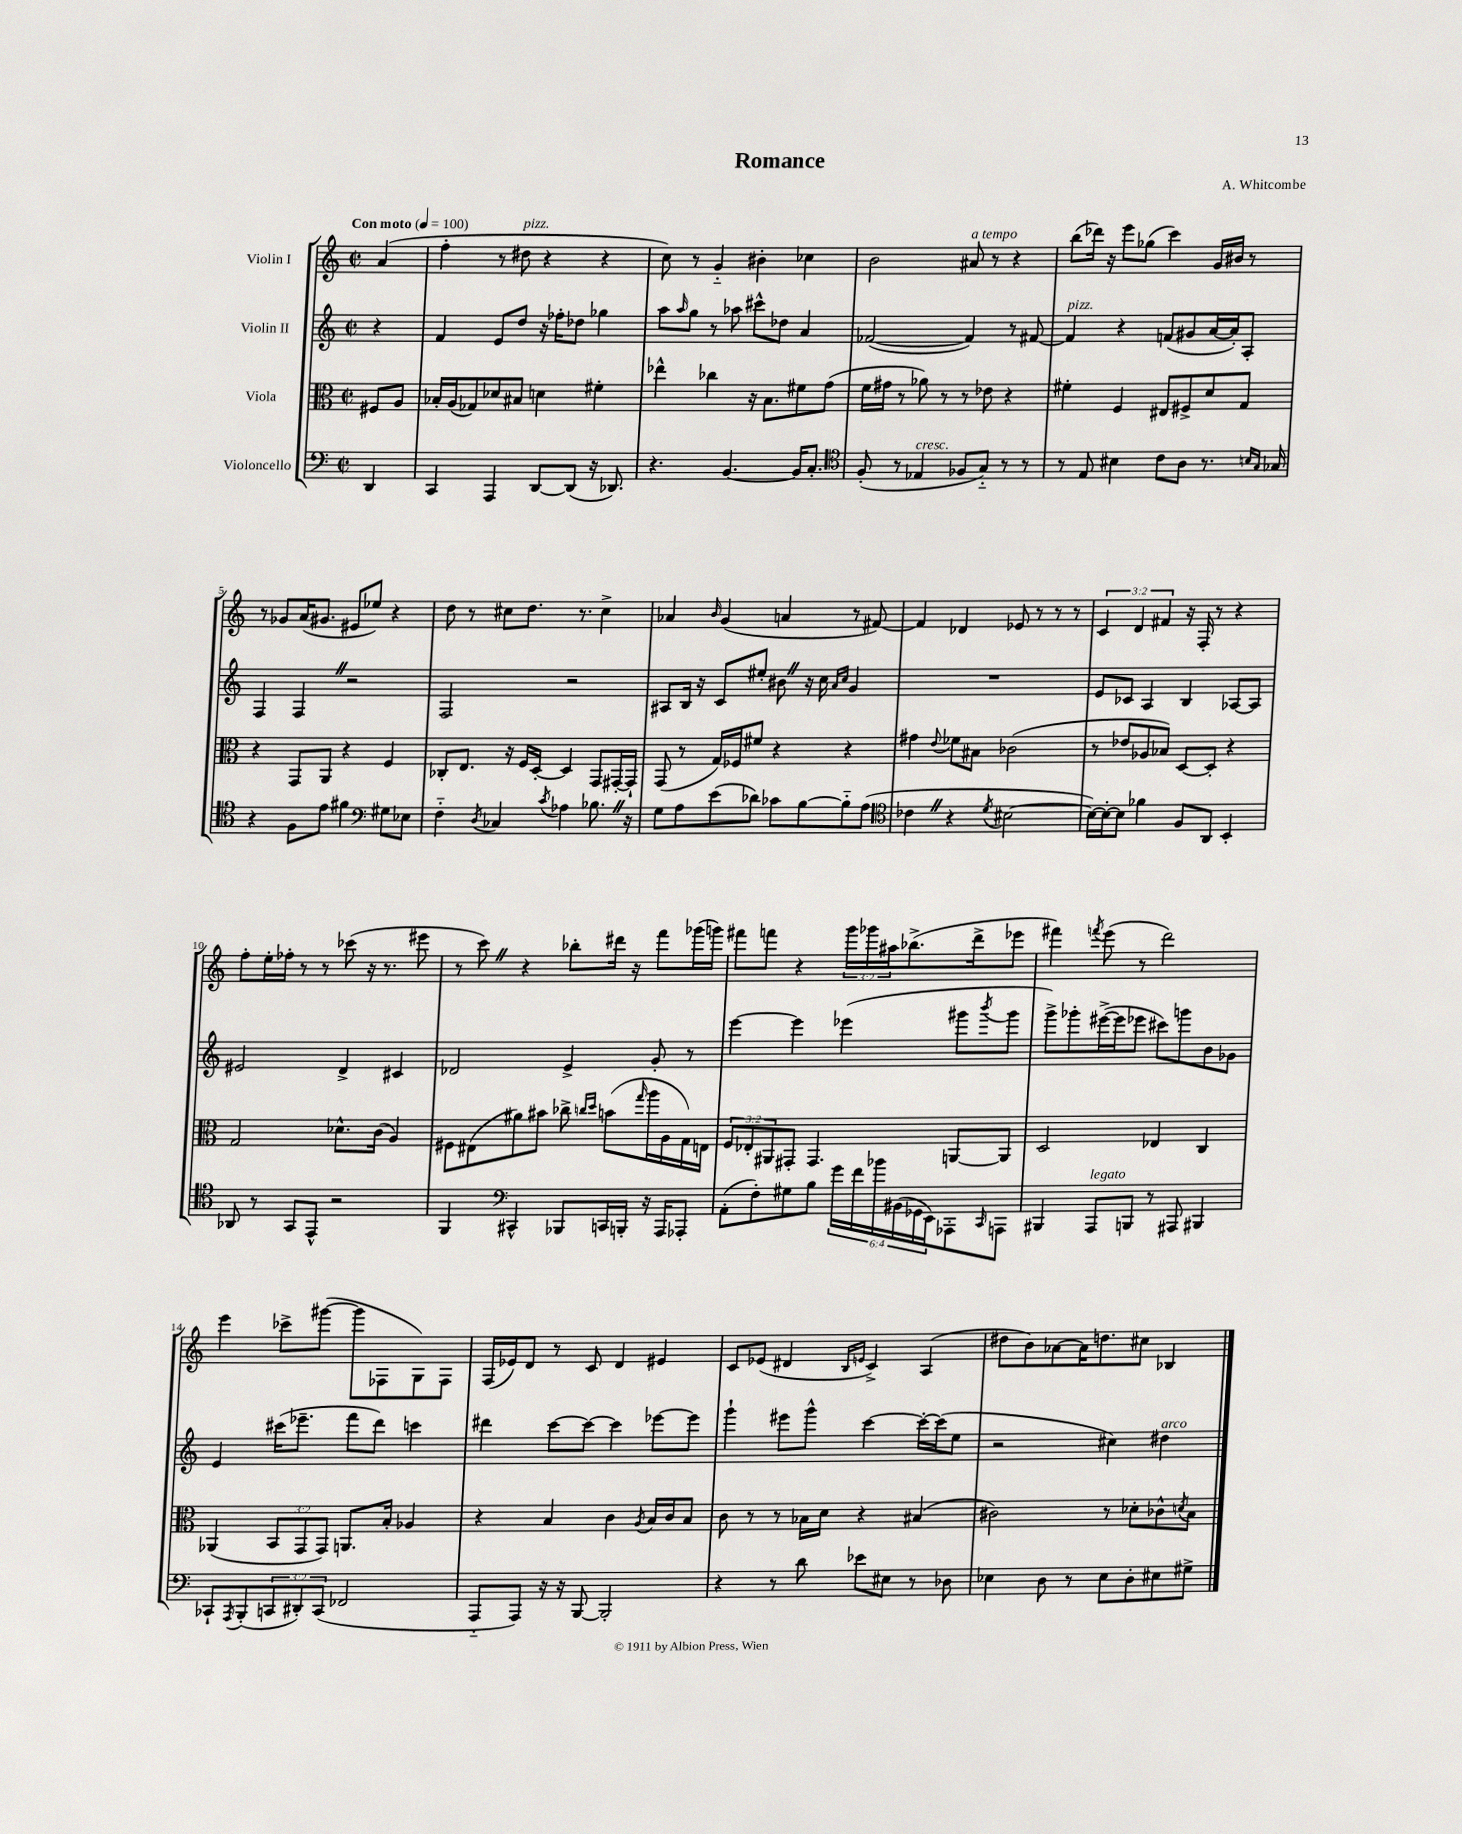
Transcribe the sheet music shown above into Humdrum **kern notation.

**kern	**kern	**kern	**kern
*staff4	*staff3	*staff2	*staff1
*clefF4	*clefC3	*clefG2	*clefG2
*k[]	*k[]	*k[]	*k[]
*M2/2	*M2/2	*M2/2	*M2/2
*met(c|)	*met(c|)	*met(c|)	*met(c|)
*MM100	*MM100	*MM100	*MM100
4DD/	8F#/L	4r	(4a/
.	8A/J	.	.
=	=	=	=
4CC/	16B-'/LL	4f/	4ff'\
.	(16A/J	.	.
.	8G-/)	.	.
4AAA/	8d-/	8e/L	8r
.	8B#/J	8dd/J	8dd#\
[8DD/L	4d\	16r	4r
.	.	16ff-'\LK	.
(8DD/]J	.	8dd-\J	.
16r	4f#'\	4gg-\	4r
8.DD-/)	.	.	.
=	=	=	=
4.r	4ee-^^\	8aa\L	8cc\)
.	.	16qqaa/	.
.	.	8gg\J	8r
.	4cc-\	8r	4g'~/
[4.BB/	.	8aa-\	.
.	16r	8ccc#^^\L	4b#'\
.	8.B\L	.	.
.	.	8dd-\J	.
16BB/]LK	8f#\	4a/	4cc-\
8.C'/J	.	.	.
.	(8g\J	.	.
=	=	=	=
*clefC4	*	*	*
(8F'/	16f\LL	([2f-/	2b\
.	16g#\JJ	.	.
8r	8r	.	.
4E-/	8a-\)	.	.
.	8r	.	.
8F-/L	8r	4f-/])	8a#/
8G'~/J)	8e-\	.	8r
8r	4r	8r	4r
8r	.	[8f#/	.
=	=	=	=
8r	4f#'\	4f#/]	(8bb\L
8E/	.	.	16ddd-\Jk)
.	.	.	16r
4B#\	4F/	4r	8eee\L
.	.	.	(8gg-\J
8c\L	8E#/L	(8f/L	4ccc\)
8A\J	8F#^/	8g#/	.
8.r	8d/	[16a/L	16g/LL
.	.	16a'/]J)	16b#/JJ
.	8G/J	8A'/J	8r
16qqB/LL	.	.	.
16qqG/JJ	.	.	.
16G-/	.	.	.
=	=	=	=
4r	4r	4F/	8r
.	.	.	8g-/L
8F\L	8GG/L	4F/	(16a/K
.	.	.	8.g#/J
8e\J	8AA/J	.	.
4f#\	4r	2r	8e#/L
.	.	.	8ee-/J)
*clefF4	*	*	*
8G#\L	4F/	.	4r
8E-\J	.	.	.
=	=	=	=
4F'~\	8C-'/L	2F/	8dd\
.	8.E/J	.	8r
8qD/	.	.	.
4C-/	.	.	8cc#\L
.	16r	.	.
.	16F/LL	.	8.dd\J
.	[16D'/JJ	.	.
8qc/	.	.	.
4A-\	4D/]	2r	.
.	.	.	8.r
8.B-\	8GG/L	.	4cc#^\
.	[16GG#'/L	.	.
16r	16GG#`/]JJ	.	.
=	=	=	=
8G\L	(8GG/	8A#/L	4a-/
8A\	8r	16B/Jk	.
.	.	16r	.
.	.	.	16qqb/
(8e\	16G/LL)	8c/L	(4g/
.	16F-/J	.	.
8d-\J)	8f#/J	8ee#'/J	.
8c-\L	4r	8b#\	4a/
[8B\	.	16r	.
.	.	16cc\	.
.	.	16qqa/LL	.
.	.	16qqcc/JJ	.
8B'~\]	4r	4g/	8r
(8A\J	.	.	[8f#/)
=	=	=	=
*clefC4	*	*	*
4c-\	4g#\	1r	4f#/]
.	8qqe/	.	.
4r	8f-\L	.	4d-/
.	8B#\J	.	.
8qd/	.	.	.
[2B#\	(2c-\	.	8e-/
.	.	.	8r
.	.	.	8r
.	.	.	8r
=	=	=	=
16B#\_LL)	8r	8e/L	6c/
16B#'\_J	.	.	.
8B#\]J	8e-/L	8c-/J	.
.	.	.	6d/
4f-\	8A-/	4A/	.
.	.	.	6f#/
.	8B-/J)	.	.
8F/L	[8D/L	4B/	16r
.	.	.	16F'/
8AA/J	8D'/]J	.	8r
4BB'/	4r	[8A-/L	4r
.	.	8A-/]J	.
=	=	=	=
8AA-/	2G/	2e#/	8ff'\L
8r	.	.	16ee'\L
.	.	.	16ff-'\JJ
8GG/L	.	.	8r
8EE^^/J	.	.	8r
2r	8.d-^^\L	4d^/	(8ccc-\
.	.	.	16r
.	(16c\Jk	.	8.r
.	4A/)	4c#/	.
.	.	.	8eee#\
=	=	=	=
4FF/	8F#\L	2d-/	8r
.	(8E#\	.	8ccc\)
*clefF4	*	*	*
4CC#^^/	8a#\)	.	4r
.	8b#\J	.	.
8BBB-/L	8cc-^\	4e^/	8bb-'\L
.	16qqcc/LL	.	.
.	16qqdd/JJ	.	.
16CC/L	(8b\L	.	16ddd#\Jk
16BBB'/JJ	.	.	16r
.	16qqgg/	.	.
16r	16aa\L	8g'/	8fff\L
16AAA/LK	16A\	.	.
8AAA-'/J	16G\)	8r	(16ggg-\L
.	16E\JJ	.	16ggg\JJ)
=	=	=	=
(8AA'\L	12F/L	[4eee\	8fff#\L
.	12E-'/	.	.
8F'\)	.	.	8fff\J
.	12AA#/	.	.
8G#\	8GG#'/J	4eee\]	4r
8B\J	4.GG#/	.	.
24g\LL	.	(4eee-\	24ggg\LL
24f\	.	.	24ggg-\
24b-\	.	.	24aa#\J
(24BB#\	.	.	(8.bb-^\
24GG-\	.	.	.
24EE\J)	.	.	.
8AAA-'\	[8AA/L	8ggg#\L	.
.	.	.	16ddd^\k
16qqCC/	.	8qbbb/	.
8AAA\J	8AA/]J	8ggg#\J	8eee-\J
=	=	=	=
4BBB#/	2D/	8ggg^\L)	4fff#\)
.	.	8ggg-'\	.
.	.	.	8qfff/
8AAA/L	.	([16eee#^\L	(8eee\
.	.	16eee#\]J	.
8BBB/J	.	8eee-\J	8r
8r	4E-/	8ccc#\L)	2ddd\)
8AAA#/	.	8ggg\	.
4BBB#/	4C/	8b\	.
.	.	8g-\J	.
=	=	=	=
8CC-`/L	(4AA-/	4e/	4eee\
8qAAA/	.	.	.
(8BBB'/	.	.	.
12CC/	12BB/L	(16ccc#\LK	8ccc-^\L
.	.	8.eee-~\J	.
12DD#'/)	12GG/	.	.
.	.	.	([8ggg#\J
(12CC/J	12GG/J)	.	.
2FF-/	8.AA/L	8fff\L	8ggg#\]L
.	.	8ddd\J)	8F-\
.	16B'/Jk	.	.
.	4A-/	4ccc\	8G\)
.	.	.	8F-\J
=	=	=	=
8AAA'~/L	4r	4ddd#\	(16F/LL
.	.	.	16e-/J)
8AAA/J)	.	.	8d/J
16r	4B/	[8ccc\L	8r
16r	.	.	.
[8BBB/	.	8ccc\_J	8c/
2BBB'/]	4c\	4ccc\]	4d/
.	8qA/	.	.
.	16B/LL	[8eee-\L	4e#/
.	16c/J	.	.
.	8B/J	8eee-\]J	.
=	=	=	=
4r	8c\	4ggg`\	8c/L
.	8r	.	(8e-/J
8r	8r	8eee#\L	4d#/
8d\	16B-\LL	8ggg^^\J	.
.	16d\JJ	.	.
.	.	.	16qqB/LL
.	.	.	16qqe/JJ
8e-\L	4r	[4ccc\	4c^/)
8E#\J	.	.	.
8r	(4B#/	16ccc'\_LL	(4A/
.	.	(16ccc\]J	.
8D-\	.	8ee\J	.
=	=	=	=
4E-\	2c#\)	2r	8dd#\L
.	.	.	8b\)
8D\	.	.	[8a-\
8r	.	.	16a-\]K
.	.	.	8.dd\
8E-\L	8r	4cc#\)	.
8D'\	8d-'\L	.	8cc#\J
8E#\	8c-^^\	4dd#\	4B-/
.	8qd/	.	.
8G#^\J	8B\J	.	.
==	==	==	==
*-	*-	*-	*-
